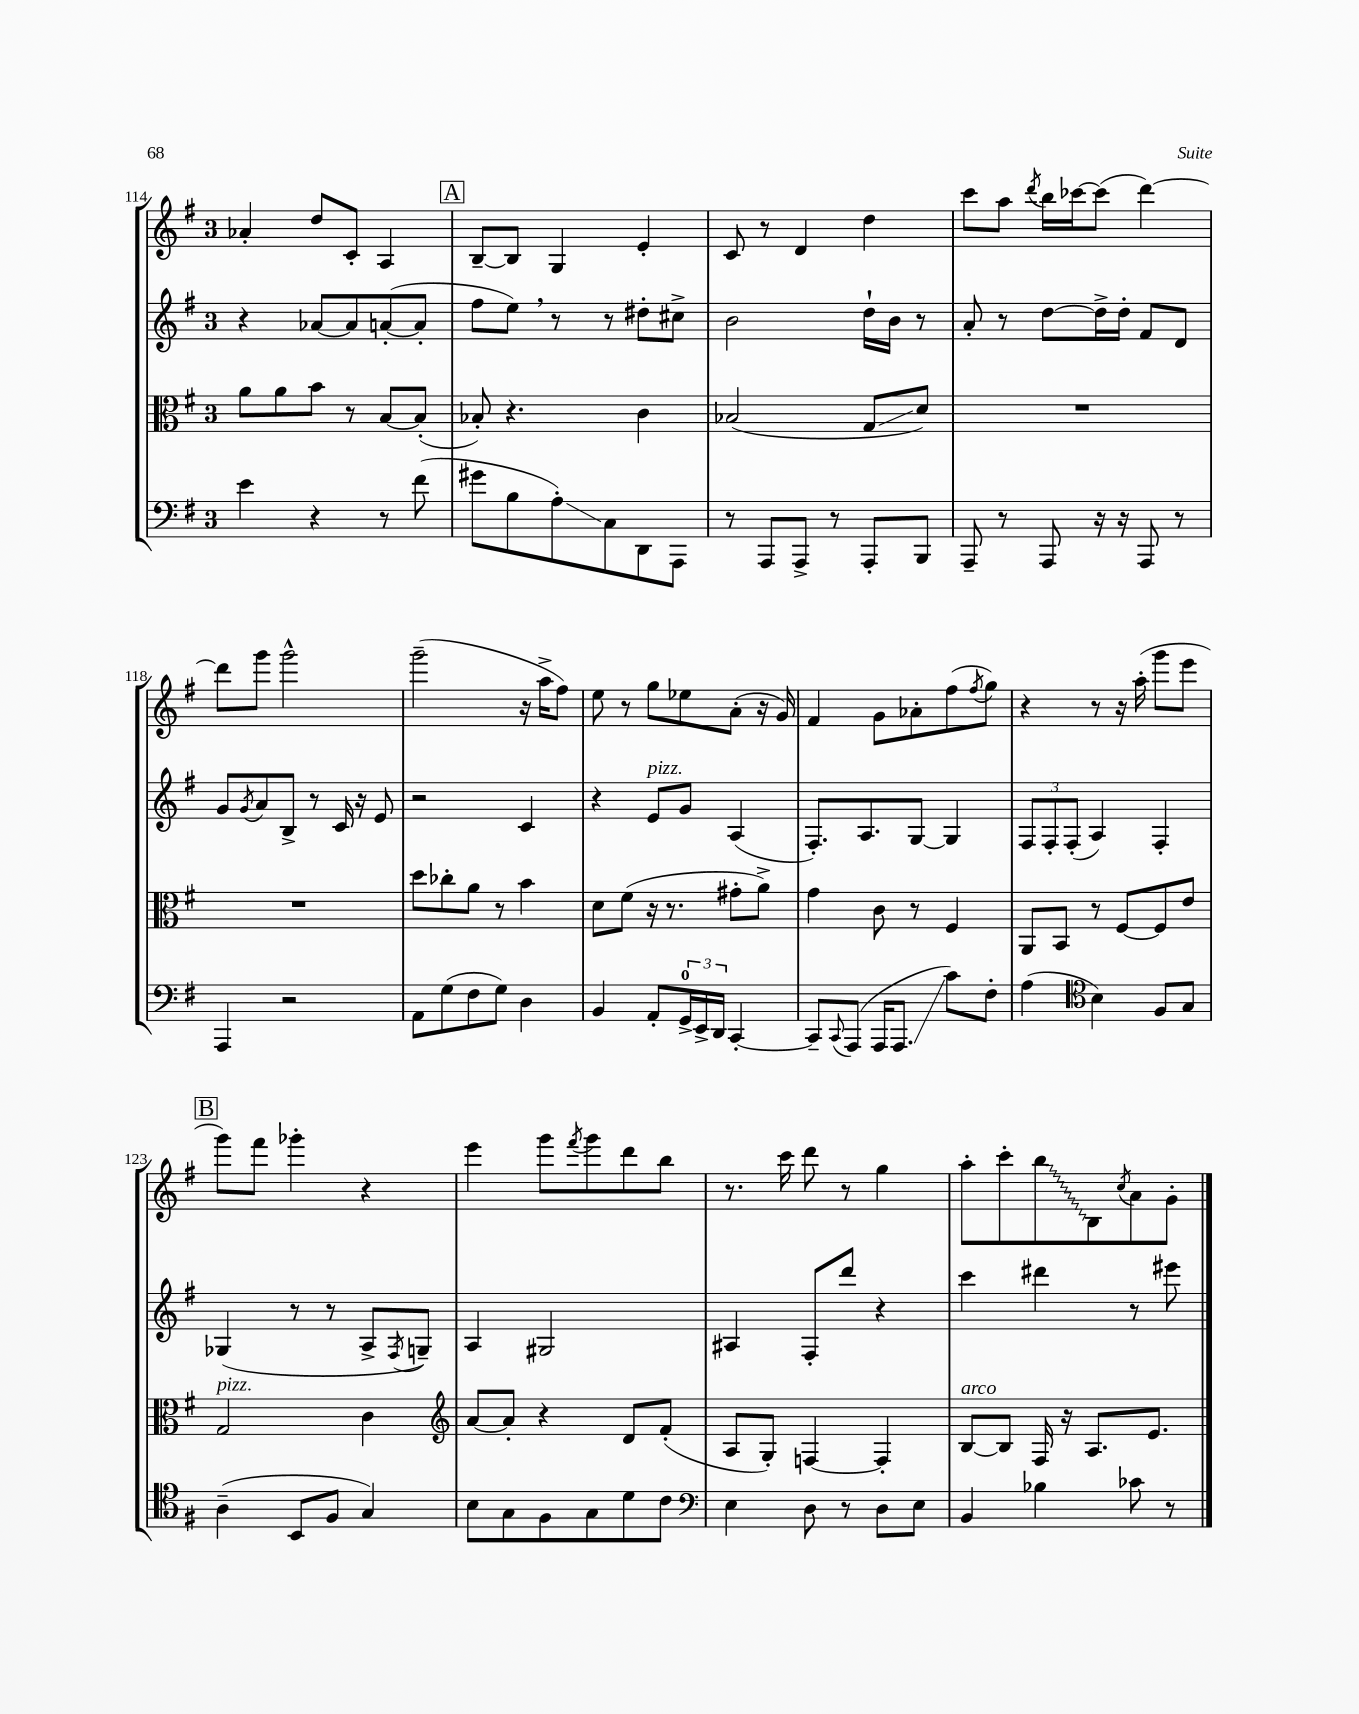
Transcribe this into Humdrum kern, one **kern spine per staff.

**kern	**kern	**kern	**kern
*staff4	*staff3	*staff2	*staff1
*clefF4	*clefC3	*clefG2	*clefG2
*k[f#]	*k[f#]	*k[f#]	*k[f#]
*M3/4	*M3/4	*M3/4	*M3/4
4e\	8a\L	4r	4a-'/
.	8a\	.	.
4r	8b\J	[8a-/L	8dd/L
.	8r	8a-/]	8c'/J
8r	[8B/L	([8a'/	4A/
(8f#\	(8B'/]J	8a'/]J	.
=	=	=	=
8g#\L	8B-'/)	8ff#\L	[8B~/L
8B\	4.r	8ee\J)	8B/]J
8A'\)	.	8r	4G/
8C\	.	8r	.
8DD\	4c\	8dd#'\L	4e'/
8AAA\J	.	8cc#^\J	.
=	=	=	=
8r	(2B-/	2b\	8c/
8AAA/L	.	.	8r
8AAA^/J	.	.	4d/
8r	.	.	.
8AAA'/L	8G/L	16dd`\LL	4dd\
.	.	16b\JJ	.
8BBB/J	8d/J)	8r	.
=	=	=	=
8AAA~/	2.r	8a'/	8ccc\L
8r	.	8r	8aa\J
.	.	.	8qddd/
8AAA/	.	[8dd\L	16bb\LL
.	.	.	[16ccc-\J
16r	.	16dd^\]L	(8ccc-\]J
16r	.	16dd'\JJ	.
8AAA/	.	8f#/L	[4ddd\)
8r	.	8d/J	.
=	=	=	=
4AAA/	2.r	8g/L	8ddd\]L
.	.	8qg/	.
.	.	8a/	8ggg\J
2r	.	8B^/J	2ggg^^\
.	.	8r	.
.	.	16c/	.
.	.	16r	.
.	.	8e/	.
=	=	=	=
8AA\L	8dd\L	2r	(2ggg~\
(8G\	8cc-'\	.	.
8F#\	8a\J	.	.
8G\J)	8r	.	.
4D\	4b\	4c/	16r
.	.	.	16aa^\LK
.	.	.	8ff#\J)
=	=	=	=
4BB/	8d\L	4r	8ee\
.	(8f#\J	.	8r
8AA'/L	16r	8e/L	8gg\L
.	8.r	.	.
24GG^/L	.	8g/J	8ee-\
24EE^/	.	.	.
24DD/JJ	.	.	.
[4CC'/	8g#'\L	(4A/	(8a'\J
.	8a^\J)	.	16r
.	.	.	16g/)
=	=	=	=
8CC~/]L	4g\	8.F#'/L)	4f#/
8qqCC/	.	.	.
(8AAA/J	.	.	.
.	.	8.A/	.
16AAA/LK	8c\	.	8g\L
8.AAA/J	.	.	.
.	8r	[8G/J	8a-'\
8c\L)	4F#/	4G/]	(8ff#\
.	.	.	8qff#/
8F#'\J	.	.	8gg\J)
=	=	=	=
(4A\	8AA/L	12F#/L	4r
.	.	12F#'/	.
.	8BB/J	.	.
.	.	(12F#'/J	.
*clefC4	*	*	*
4B\)	8r	4A/)	8r
.	[8F#/L	.	16r
.	.	.	(16aa'\
8F#/L	8F#/]	4F#'/	8ggg\L
8G/J	8e/J	.	8eee\J
=	=	=	=
(4A~\	2G/	(4G-/	8ggg\L)
.	.	.	8fff#\J
8BB/L	.	8r	4ggg-'\
8F#/J	.	8r	.
4G/)	4c\	8A^/L	4r
.	.	8qF#/	.
.	.	8G~/J)	.
=	=	=	=
*	*clefG2	*	*
8B\L	[8a/L	4A/	4eee\
8G\	8a'/]J	.	.
8F#\	4r	2G#/	8ggg\L
.	.	.	8qfff#/
8G\	.	.	8ggg\
8d\	8d/L	.	8ddd\
8c\J	(8f#'/J	.	8bb\J
=	=	=	=
*clefF4	*	*	*
4E\	8A/L	4A#/	8.r
.	8G'/J)	.	.
.	.	.	16ccc\
8D\	[4F/	8F#'/L	8ddd\
8r	.	8ddd/J	8r
8D\L	4F'/]	4r	4gg\
8E\J	.	.	.
=	=	=	=
4BB/	[8B/L	4ccc\	8aa'\L
.	8B/]J	.	8ccc'\
4B-\	16F#/	4ddd#\	8bb\
.	16r	.	.
.	8.A/L	.	8B\
.	.	.	8qcc/
8c-\	.	8r	8a\
.	8.e/J	.	.
8r	.	8eee#\	8g'\J
==	==	==	==
*-	*-	*-	*-
